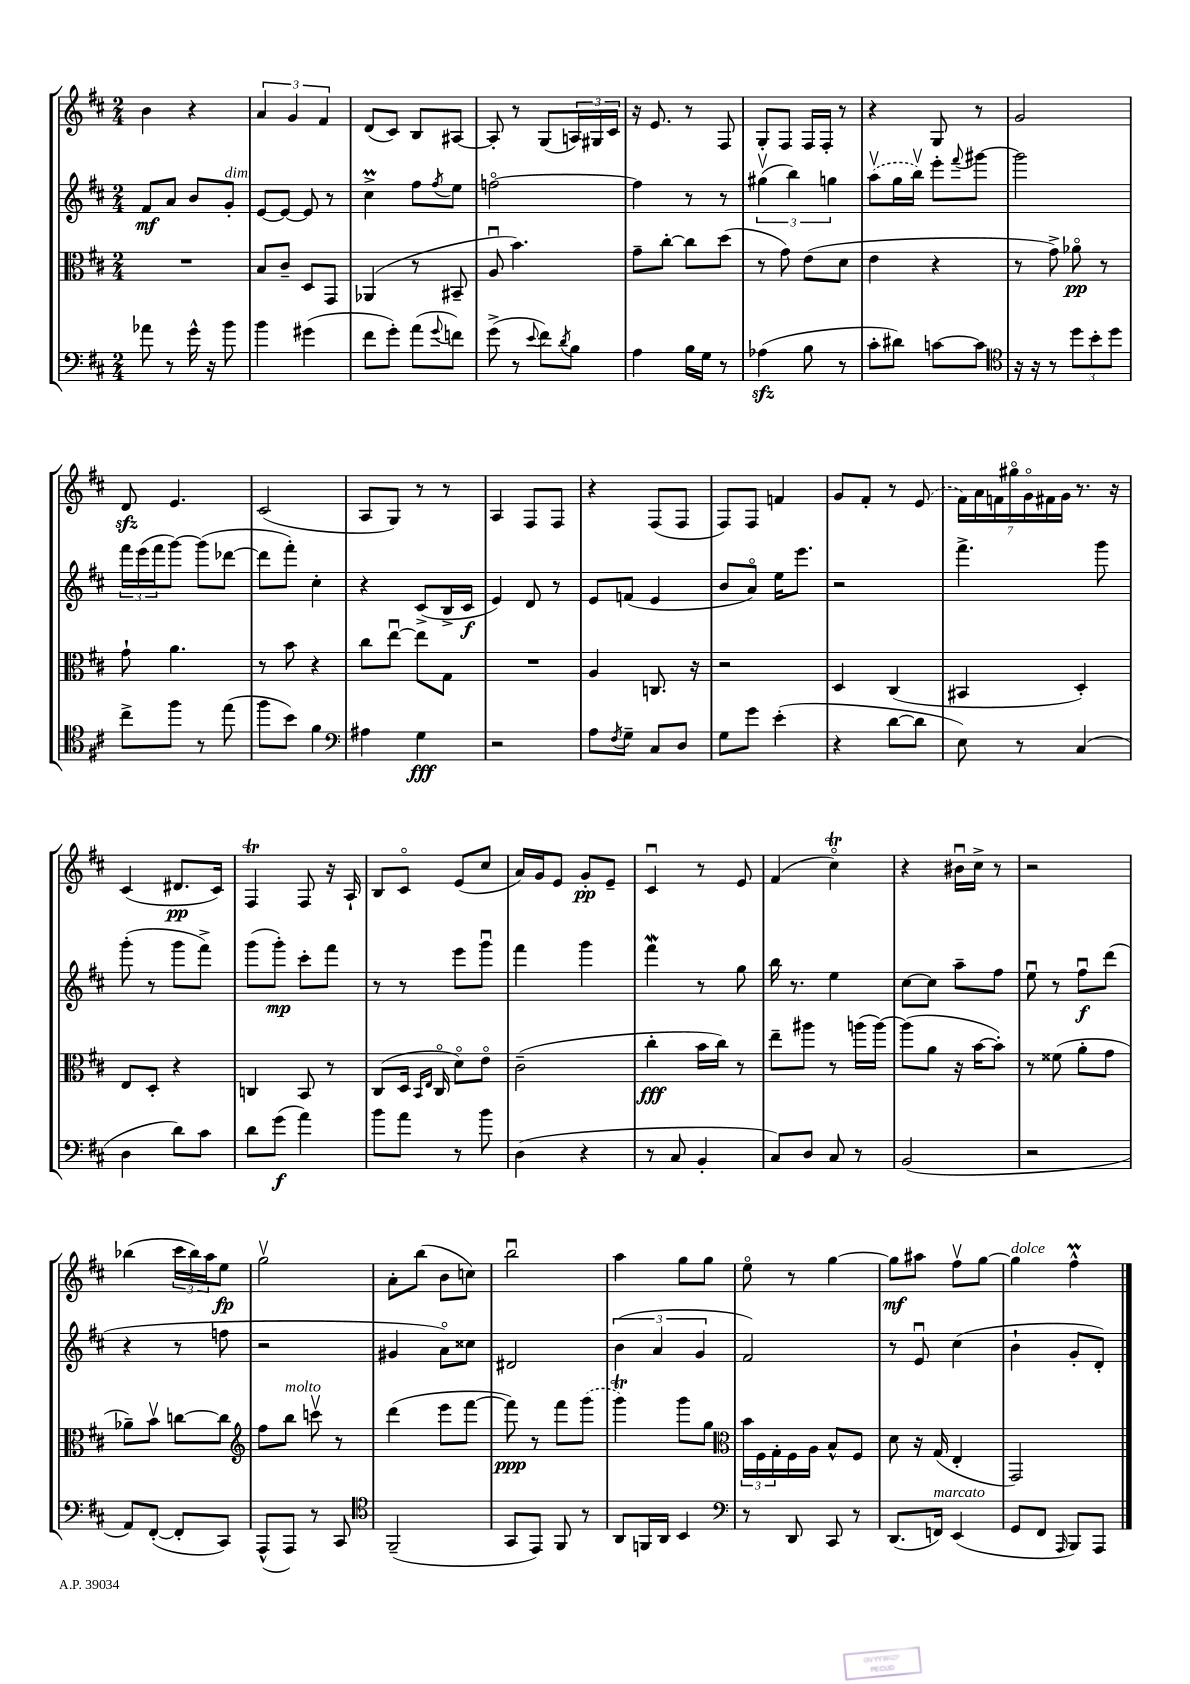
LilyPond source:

<<
\new StaffGroup <<
\new Staff = "s0" {
    \clef treble \key d \major \numericTimeSignature \time 2/4
    b'4 r4 |
    \tuplet 3/2 { a'4 g'4 fis'4 } |
    d'8( cis'8) b8 ais8~ |
    ais8-. r8 g8( \tuplet 3/2 { a16) gis16 cis'16 } |
    r16 e'8. r8 fis8 |
    g8-. fis8 fis16 fis16-. r8 |
    r4 g8 r8 |
    g'2 |
    d'8\sfz e'4. |
    cis'2( |
    a8 g8) r8 r8 |
    a4 fis8 fis8 |
    r4 fis8( fis8 |
    fis8) fis8 f'4 |
    g'8 fis'8-. r8 \once \slurDashed e'8( |
    \tuplet 7/4 { fis'16) a'16 f'16 gis''16\flageolet g'16\flageolet fis'16 g'16 } r8. r16 |
    cis'4( dis'8.\pp cis'16) |
    fis4\trill fis8 r16 a16-! |
    b8 cis'8\flageolet e'8( cis''8 |
    a'16) g'16 e'8 g'8-.\pp e'8-- |
    cis'4\downbow r8 e'8 |
    fis'4( cis''4\flageolet\trill) |
    r4 bis'16\downbow cis''16-> r8 |
    r2 |
    bes''4( \tuplet 3/2 { cis'''16 bes''16) a''16 } e''8\fp |
    g''2\upbow |
    a'8-. b''8( b'8 c''8) |
    b''2\downbow |
    a''4 g''8 g''8 |
    e''8\flageolet r8 g''4~ |
    g''8\mf ais''8 fis''8\upbow g''8~ |
    g''4^\markup { \italic "dolce" } fis''4-^\prall \bar "|." |
}
\new Staff = "s1" {
    \clef treble \key d \major \numericTimeSignature \time 2/4
    fis'8\mf a'8 b'8 g'8-.^\markup { \italic "dim." } |
    e'8~ e'8~ e'8 r8 |
    cis''4->\prall fis''8 \acciaccatura { fis''8 } e''8 |
    f''2~\flageolet |
    f''4 r8 r8 |
    \tuplet 3/2 { gis''4\upbow( b''4) g''4 } |
    \once \slurDashed a''8\upbow( g''16 b''16\upbow) e'''8-. \appoggiatura { fis'''8 } gis'''8~ |
    gis'''2 |
    \tuplet 3/2 { fis'''16 e'''16( fis'''16 } g'''8~) g'''8( des'''8~ |
    des'''8 fis'''8-.) cis''4-. |
    r4 cis'8->( b16-> cis'16\f |
    e'4) d'8 r8 |
    e'8 f'8( e'4 |
    b'8 a'8\flageolet) e''16 e'''8. |
    r2 |
    fis'''4.-> g'''8 |
    g'''8-.( r8 g'''8 fis'''8->) |
    g'''8( g'''8-.\mp) cis'''8-. fis'''8 |
    r8 r8 e'''8 g'''8\downbow |
    fis'''4 g'''4 |
    fis'''4\mordent r8 g''8 |
    b''16 r8. e''4 |
    cis''8~ cis''8 a''8-- fis''8 |
    e''8\downbow r8 fis''8\downbow\f d'''8( |
    r4 r8 f''8 |
    r2 |
    gis'4 a'8\flageolet) cisis''8 |
    dis'2 |
    \tuplet 3/2 { b'4( a'4 g'4 } |
    fis'2) |
    r8 e'8\downbow cis''4( |
    b'4-! g'8-. d'8-.) \bar "|." |
}
\new Staff = "s2" {
    \clef alto \key d \major \numericTimeSignature \time 2/4
    R2 |
    b8 cis'8-- d8 g,8 |
    aes,4( r8 bis,8-- |
    a8\downbow b'4.) |
    g'8-- cis''8~-. cis''8 d''8( |
    r8 g'8) e'8( d'8 |
    e'4 r4 |
    r8 g'8->) aes'8\flageolet\pp r8 |
    g'8-! a'4. |
    r8 b'8 r4 |
    cis''8 e''8~\downbow e''8 g8 |
    R2 |
    a4 c8. r16 |
    r2 |
    d4 cis4( |
    bis,4 d4-.) |
    e8 d8-. r4 |
    c4 b,8 r8 |
    cis8( d16 \grace { b,16 e16 } cis16\flageolet d'8\flageolet) e'8\flageolet |
    cis'2--( |
    cis''4-.\fff b'16 cis''16) r8 |
    e''8-- ais''8 r8 a''16( a''16~) |
    a''8( a'8 r16 b'16~ b'8-.) |
    r8 fisis'8( a'8-. g'8 |
    aes'8--) b'8\upbow c''8~ c''8 |
    \clef treble fis''8 b''8^\markup { \italic "molto" } c'''8\upbow r8 |
    d'''4( e'''8 fis'''8~ |
    fis'''8\ppp) r8 fis'''8 \once \slurDashed g'''8( |
    g'''4\trill) g'''8 g''8 |
    \clef alto \tuplet 3/2 { b'16 fis16 g16-. } fis16 a16 b8-^ fis8 |
    d'8 r16 g16( e4-. |
    g,2) \bar "|." |
}
\new Staff = "s3" {
    \clef bass \key d \major \numericTimeSignature \time 2/4
    aes'8 r8 g'16-^ r16 b'8 |
    b'4 gis'4( |
    fis'8 g'8-.) a'8( \appoggiatura { g'8 } f'8) |
    g'8->( r8 \appoggiatura { e'8 } fis'8) \acciaccatura { d'8 } b8 |
    a4 b16 g16 r8 |
    aes4\sfz( b8 r8 |
    cis'8-. dis'8) c'8~ c'8 |
    \clef tenor r16 r16 r8 \tuplet 3/2 { d''8 b'8-. d''8 } |
    cis''8-> fis''8 r8 e''8( |
    fis''8 b'8) fis'4 |
    \clef bass ais4 g4\fff |
    r2 |
    a8 \acciaccatura { fis8 } g8-- cis8 d8 |
    g8 g'8 e'4-.( |
    r4 d'8~ d'8 |
    e8) r8 cis4( |
    d4 d'8) cis'8 |
    d'8 g'8\f( a'4) |
    b'8 a'8 r8 b'8 |
    d4( r4 |
    r8 cis8 b,4-. |
    cis8) d8 cis8 r8 |
    b,2( |
    r2 |
    a,8) fis,8~-.( fis,8-. cis,8) |
    a,,8-^( a,,8) r8 cis,8 |
    \clef tenor fis,2--( |
    g,8 e,8) fis,8 r8 |
    a,8 f,16 a,16 b,4 |
    \clef bass r8 d,8 cis,8 r8 |
    d,8.( f,16^\markup { \italic "marcato" }) e,4( |
    g,8 fis,8 \grace { a,,16 } b,,8) a,,8 \bar "|." |
}
>>
>>
\layout { \context { \Score \remove "Bar_number_engraver" } }
